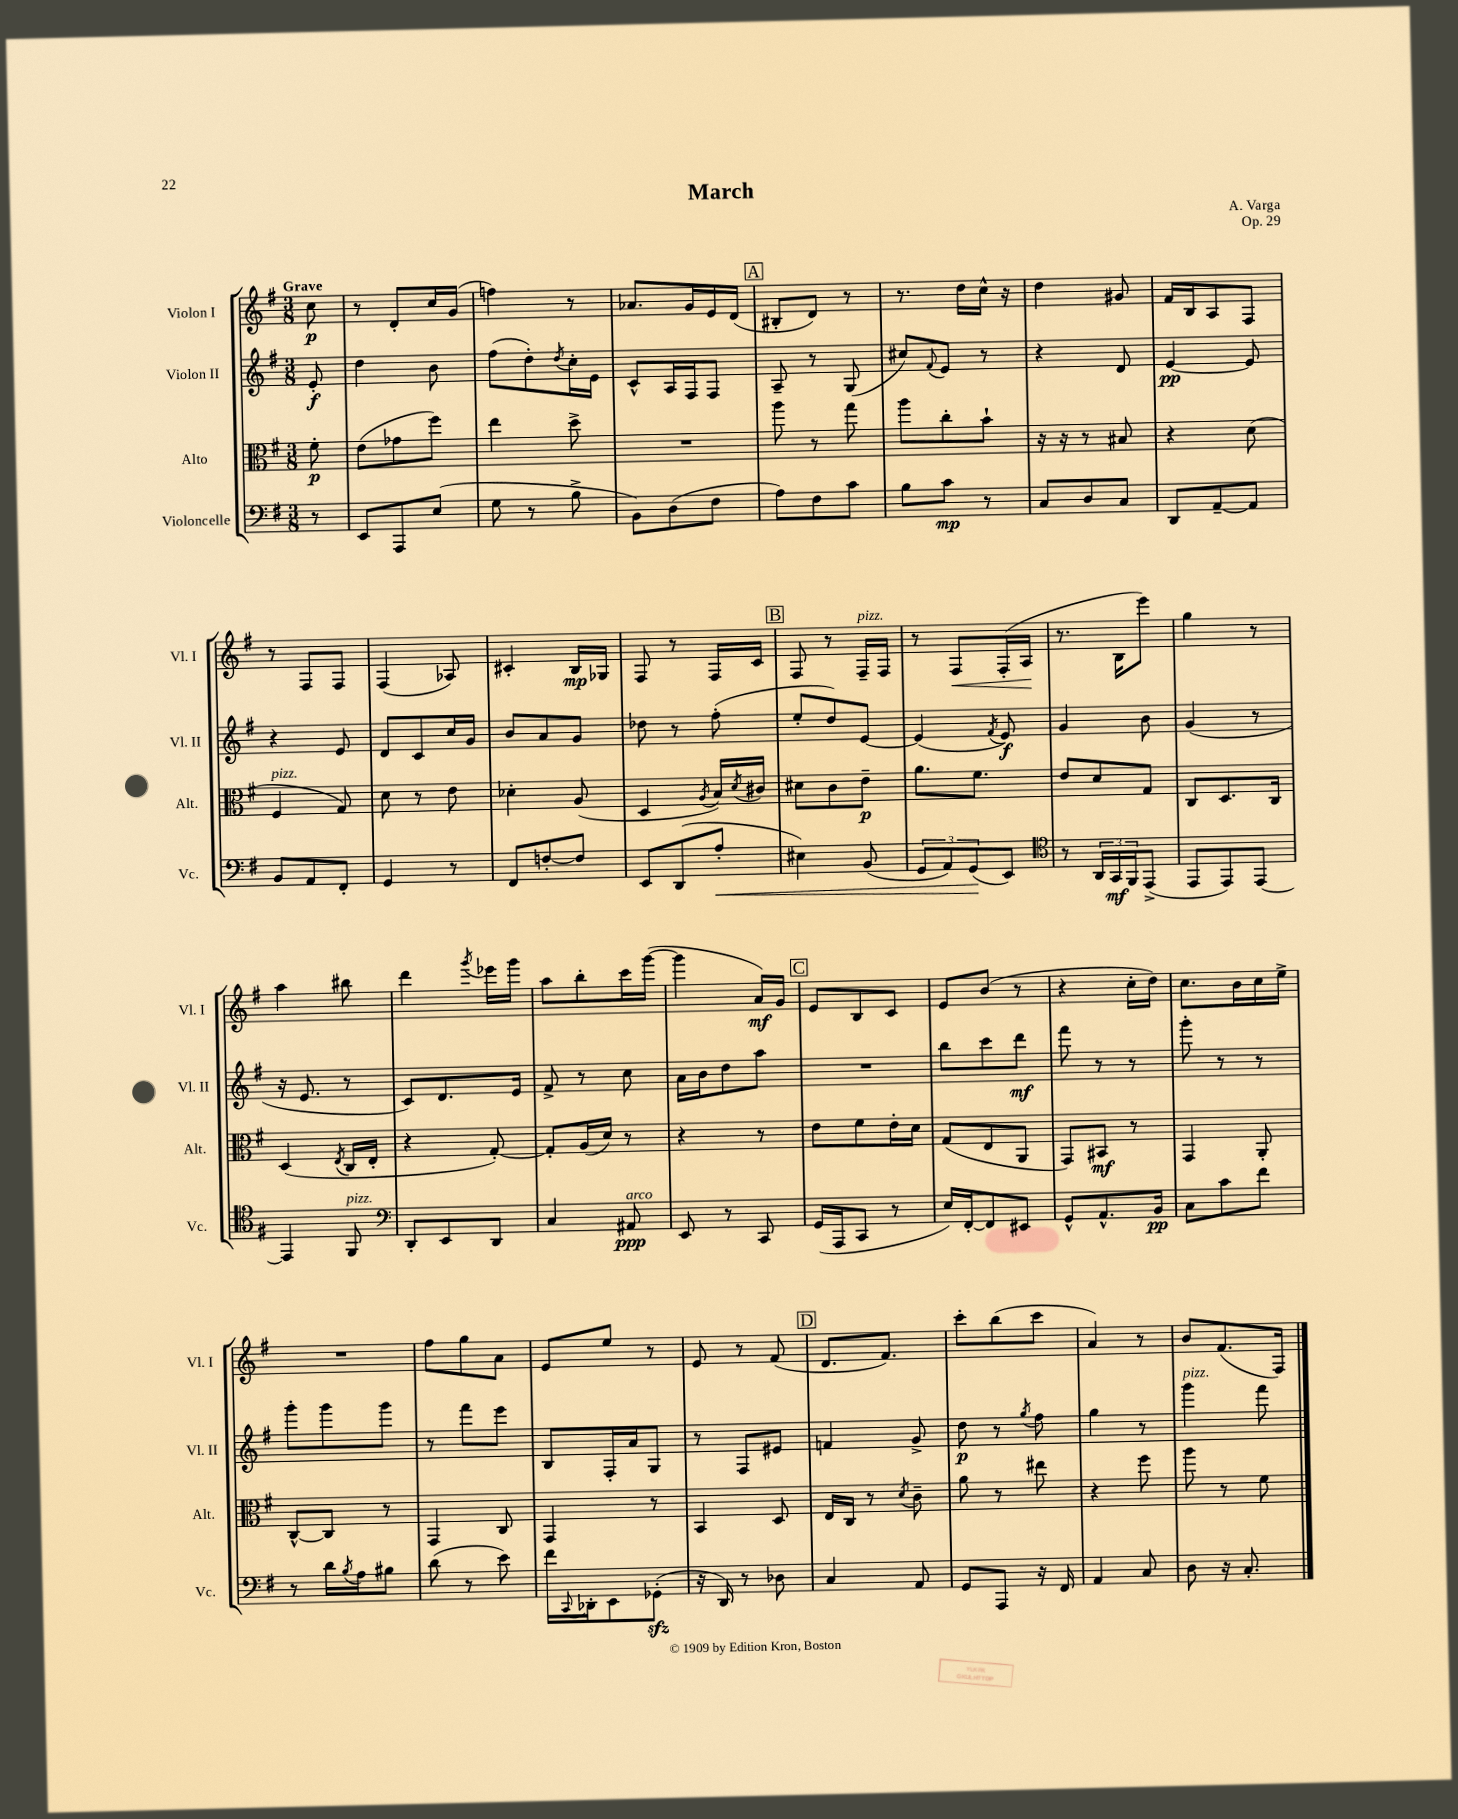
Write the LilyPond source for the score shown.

\header { title = "March" composer = "A. Varga" opus = "Op. 29" }
<<
\new StaffGroup <<
\new Staff = "s0" \with { instrumentName = "Violon I" shortInstrumentName = "Vl. I" } {
    \clef treble \key g \major \numericTimeSignature \time 3/8 \partial 8 \tempo "Grave"
    c''8\p |
    r8 d'8-. c''16 g'16( |
    f''4) r8 |
    aes'8. g'16 e'16 d'16( |
    \mark \markup { \box "A" } bis8-. d'8) r8 |
    r8. d''16 c''16-^ r16 |
    d''4 gis'8 |
    fis'16 b16 a8 fis8 |
    r8 fis8 fis8 |
    fis4( aes8) |
    cis'4-. b16\mp ges16 |
    fis8 r8 fis16 c'16 |
    \mark \markup { \box "B" } fis8 r8 fis16--^\markup { \italic "pizz." } fis16 |
    r8 fis8\< fis16-.( a16\! |
    r8. b16 e'''8) |
    g''4 r8 |
    a''4 bis''8 |
    d'''4 \acciaccatura { g'''8 } ees'''16 g'''16 |
    a''8 b''8-. c'''16 g'''16~( |
    g'''4 a'16\mf) g'16 |
    \mark \markup { \box "C" } e'8 b8 c'8 |
    e'8 b'8( r8 |
    r4 c''16-. d''16) |
    c''8. b'16 c''16 e''16-> |
    R4. |
    fis''8 g''8 a'8 |
    e'8 e''8 r8 |
    e'8 r8 fis'8( |
    \mark \markup { \box "D" } d'8. fis'8.) |
    c'''8-. b''8( c'''8 |
    a'4) r8 |
    b'8 fis'8.( fis16) \bar "|." |
}
\new Staff = "s1" \with { instrumentName = "Violon II" shortInstrumentName = "Vl. II" } {
    \clef treble \key g \major \numericTimeSignature \time 3/8 \partial 8
    e'8-.\f |
    d''4 b'8 |
    fis''8( d''8-.) \acciaccatura { d''8 } c''16-. e'16 |
    c'8-^ a16 fis16 fis8 |
    \mark \markup { \box "A" } a8-- r8 g8( |
    cis''8) \appoggiatura { fis'8 } e'8 r8 |
    r4 d'8 |
    e'4~\pp e'8 |
    r4 e'8 |
    d'8 c'8 c''16 g'16 |
    b'8 a'8 g'8 |
    des''8 r8 fis''8-.( |
    \mark \markup { \box "B" } e''8-. d''8) e'8~ |
    e'4( \acciaccatura { fis'8 } e'8\f) |
    g'4 b'8 |
    g'4( r8 |
    r16 e'8. r8 |
    c'8) d'8. e'16 |
    fis'8-> r8 c''8 |
    a'16 b'16 d''8 a''8 |
    \mark \markup { \box "C" } R4. |
    b''8 c'''8 d'''8\mf |
    fis'''8 r8 r8 |
    g'''8-. r8 r8 |
    g'''8-. g'''8 g'''8 |
    r8 fis'''8 e'''8 |
    b8 fis16-. a'16 g8 |
    r8 fis8 eis'8 |
    \mark \markup { \box "D" } f'4 g'8-> |
    d''8\p r8 \acciaccatura { g''8 } fis''8 |
    g''4 r8 |
    g'''4^\markup { \italic "pizz." } fis'''8 \bar "|." |
}
\new Staff = "s2" \with { instrumentName = "Alto" shortInstrumentName = "Alt." } {
    \clef alto \key g \major \numericTimeSignature \time 3/8 \partial 8
    fis'8-.\p |
    e'8( ges'8 fis''8) |
    e''4 d''8-> |
    R4. |
    \mark \markup { \box "A" } a''8 r8 g''8 |
    a''8 c''8-. b'8-! |
    r16 r16 r8 bis8 |
    r4 d'8( |
    fis4^\markup { \italic "pizz." } g8) |
    d'8 r8 e'8 |
    des'4-. a8( |
    d4 \acciaccatura { a8 } b16) \acciaccatura { d'8 } cis'16 |
    \mark \markup { \box "B" } dis'8 c'8 e'8--\p |
    a'8. fis'8. |
    e'8 d'8 g8 |
    c8 d8. c16 |
    d4( \acciaccatura { e8 } c16 e16-. |
    r4 g8~-.) |
    g8-. a16( d'16) r8 |
    r4 r8 |
    \mark \markup { \box "C" } e'8 fis'8 e'16-. d'16 |
    g8( e8 a,8 |
    g,8) bis,8\mf r8 |
    g,4 a,8-. |
    c8~-^ c8 r8 |
    g,4 c8 |
    g,4 r8 |
    b,4 d8 |
    \mark \markup { \box "D" } e16 c16 r8 \acciaccatura { d'8 } c'8-- |
    a'8 r8 eis''8 |
    r4 fis''8 |
    a''8 r8 fis'8 \bar "|." |
}
\new Staff = "s3" \with { instrumentName = "Violoncelle" shortInstrumentName = "Vc." } {
    \clef bass \key g \major \numericTimeSignature \time 3/8 \partial 8
    r8 |
    e,8 a,,8 e8( |
    g8 r8 b8-> |
    b,8) d8( fis8 |
    \mark \markup { \box "A" } a8) fis8 c'8 |
    b8 c'8\mp r8 |
    c8 d8 c8 |
    d,8 a,8~-- a,8 |
    b,8 a,8 fis,8-. |
    g,4 r8 |
    fis,8 f8~-. f8 |
    e,8 d,8( a8-.\< |
    \mark \markup { \box "B" } eis4) b,8( |
    \tuplet 3/2 { g,8 a,8) g,8\!( } e,8) |
    \clef tenor r8 \tuplet 3/2 { a,16 g,16\mf fis,16 } e,8->( |
    e,8 e,8) e,8~ |
    e,4 fis,8^\markup { \italic "pizz." } |
    \clef bass d,8-. e,8 d,8 |
    c4 ais,8\ppp^\markup { \italic "arco" } |
    e,8 r8 c,8 |
    \mark \markup { \box "C" } g,16( a,,16 c,8 r8 |
    e16) fis,16~-. fis,8 eis,8 |
    g,8-^ a,8.-^ b,16\pp |
    c8 c'8 fis'8 |
    r8 d'16 \acciaccatura { b8 } a16 bis8 |
    d'8( r8 e'8) |
    fis'16 \appoggiatura { c,8 } des,16-. e,8 ges,8-.\sfz( |
    r16 d,16) r8 des8 |
    \mark \markup { \box "D" } c4 a,8 |
    g,8 a,,8 r16 fis,16 |
    a,4 c8 |
    d8 r16 c8.-. \bar "|." |
}
>>
>>
\layout { \context { \Score \remove "Bar_number_engraver" } }
